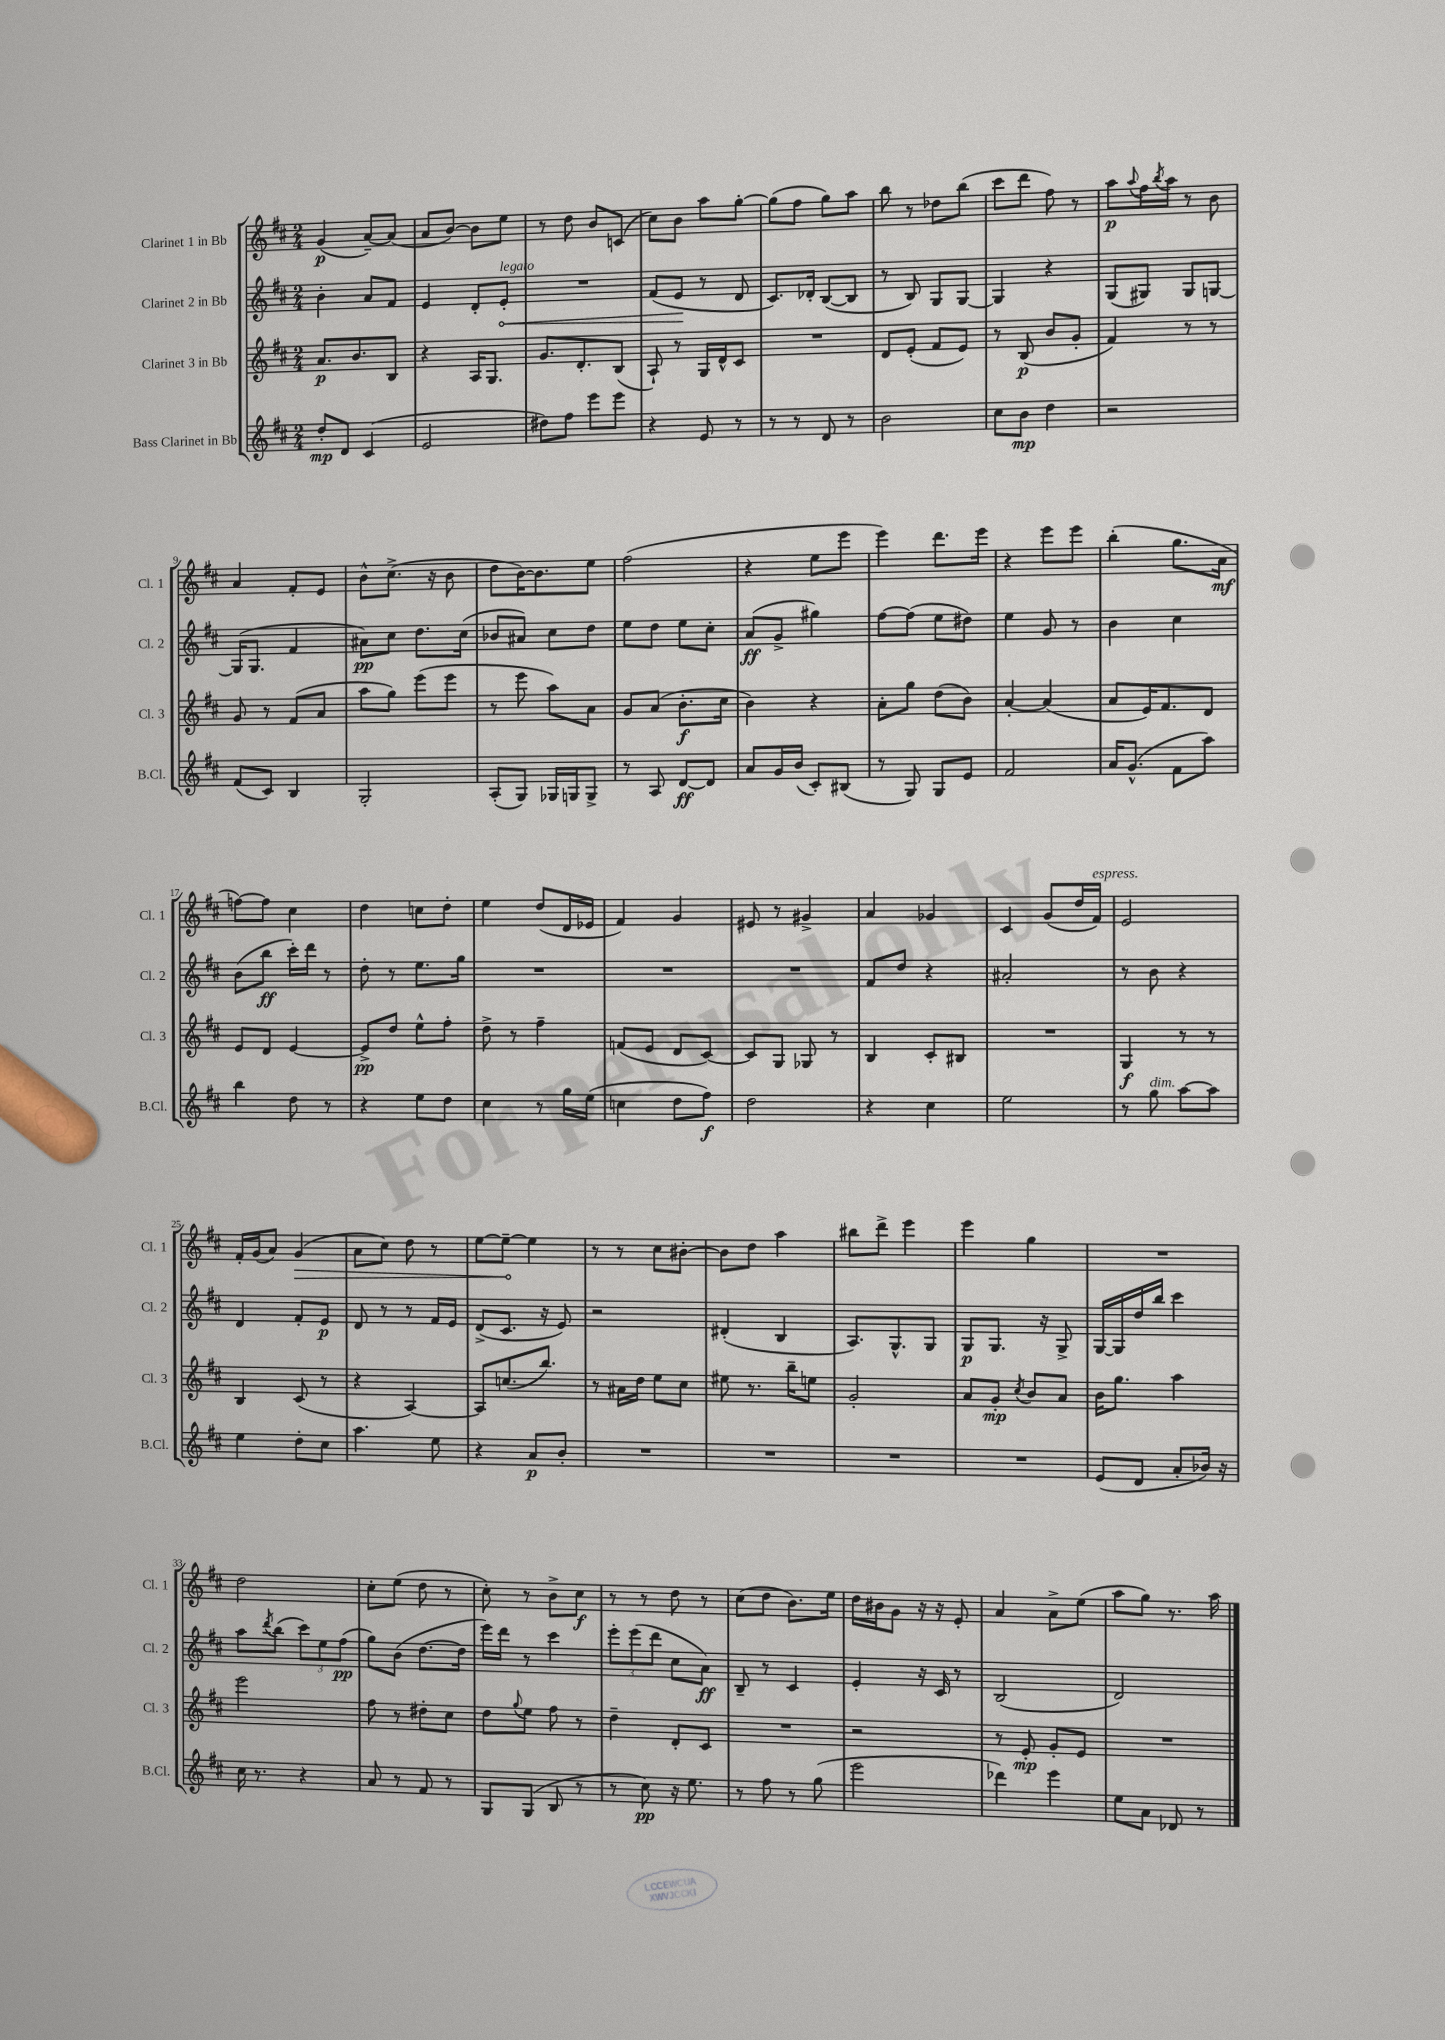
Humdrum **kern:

**kern	**kern	**kern	**kern
*staff4	*staff3	*staff2	*staff1
*clefG2	*clefG2	*clefG2	*clefG2
*k[f#c#]	*k[f#c#]	*k[f#c#]	*k[f#c#]
*M2/4	*M2/4	*M2/4	*M2/4
8dd'/L	8.a/L	4b'\	(4g/
8d/J	.	.	.
.	8.b/	.	.
(4c#/	.	8a/L	[8a~/L)
.	8B/J	8f#/J	(8a/]J
=	=	=	=
2e/	4r	4e/	8a/L
.	.	.	[8b/J)
.	16A/LK	8d'/L	8b\]L
.	8.G/J	.	.
.	.	8e'/J	8ee\J
=	=	=	=
8dd#\L)	8.g/L	2r	8r
8ff#\J	.	.	8dd\
.	8.d'/	.	.
8eee\L	.	.	8b/L
8eee\J	(8B/J	.	(8c/J
=	=	=	=
4r	8A`/)	(8f#/L	8cc#\L)
.	8r	8e/J	8b\J
8e/	16G/LL	8r	8aa\L
.	16d^^/J	.	.
8r	8c#/J	8d/	[8gg'\J
=	=	=	=
8r	2r	8.c#/L)	(8gg\]L
8r	.	.	8ff#\J
.	.	16d-'/Jk	.
8d/	.	([8B/L	8gg\L)
8r	.	8B/]J	8aa\J
=	=	=	=
2b\	8d/L	8r	8bb\
.	(8e'/J	8B/)	8r
.	8f#/L	8G/L	8dd-\L
.	8e/J)	[8G/J	(8bb\J
=	=	=	=
8cc#\L	8r	4G/]	8ccc#\L
8b\J	(8B/	.	8ddd\J
4dd\	8b/L	4r	8ff#\)
.	8g'/J	.	8r
=	=	=	=
2r	4f#/)	(8G/L	8aa\L
.	.	.	8qqaa/
.	.	8G#/J)	16ff#\L
.	.	.	8qbb/
.	.	.	16aa\JJ
.	8r	8G#/L	8r
.	8r	[8G/J	8b\
=	=	=	=
(8f#/L	8g/	(16G/]LK	4a/
.	.	8.G/J	.
8c#/J)	8r	.	.
4B/	(8f#/L	4f#/	8f#'/L
.	8a/J	.	8e/J
=	=	=	=
2G'/	8aa\L	8a#\L)	8b^^\L
.	8gg\J)	8cc#\J	(8.cc#^\J
.	(8eee\L	8.dd\L	.
.	.	.	16r
.	8eee\J	.	8b\
.	.	(16cc#\Jk	.
=	=	=	=
(8A'/L	8r	8b-/L	8dd\L
8G/J)	8eee\	8a#/J)	[16b\K)
.	.	.	8.b\]
16G-/LL	8aa\L)	8cc#\L	.
16G/J	.	.	.
8G^/J	8a\J	8dd\J	8ee\J
=	=	=	=
8r	8g/L	8ee\L	(2ff#\
8A/	(8a/J	8dd\J	.
[8d/L	8.b'\L	8ee\L	.
8d/]J	.	8cc#'\J	.
.	16cc#\Jk	.	.
=	=	=	=
8a/L	4b\)	(8a/L	4r
16g/L	.	8g^/J	.
(16b/JJ	.	.	.
8c#'/L)	4r	4gg#\)	8ee\L
(8B#/J	.	.	8eee\J
=	=	=	=
8r	8a'\L	[8ff#\L	4eee\)
8G/)	8gg\J	(8ff#\]J	.
8G/L	(8dd\L	8ee\L	8.ddd\L
8e/J	8b\J)	8dd#\J)	.
.	.	.	16eee\Jk
=	=	=	=
2f#/	[4a'/	4ee\	4r
.	(4a/]	8g/	8eee\L
.	.	8r	8eee\J
=	=	=	=
16a/LK	8a/L	4b\	(4bb'\
(8.g^^/J	.	.	.
.	16e/K)	.	.
.	8.f#/	.	.
8f#\L	.	4cc#\	8.gg\L
8aa\J)	8d/J	.	.
.	.	.	16a\Jk
=	=	=	=
4bb\	8e/L	(8b\L	[8ff\L)
.	8d/J	8bb\J	8ff\]J
8dd\	[4e/	16ccc#'\LL)	4cc#\
.	.	16ddd\JJ	.
8r	.	8r	.
=	=	=	=
4r	8e^/]L	8dd'\	4dd\
.	8dd/J	8r	.
8ee\L	8ee^^\L	8.ee\L	8cc\L
8dd\J	8ff#'\J	.	8dd'\J
.	.	16gg\Jk	.
=	=	=	=
4cc#\	8dd^\	2r	4ee\
.	8r	.	.
8r	4ff#~\	.	(8dd/L
16gg\LL	.	.	16d/L
(16ee\JJ	.	.	16e-/JJ
=	=	=	=
4cc\	(8f/L	2r	4f#/)
.	8e/J	.	.
8dd\L	8d/L	.	4g/
8ff#\J)	[8c#/J)	.	.
=	=	=	=
2dd\	8c#/]L	2r	8e#/
.	8G/J	.	8r
.	8G-/	.	4g#^/
.	8r	.	.
=	=	=	=
4r	4B/	8f#/L	4a/
.	.	8dd/J	.
4cc#\	8c#'/L	4r	4g-/
.	8B#/J	.	.
=	=	=	=
2ee\	2r	2a#'/	4c#/
.	.	.	(8g/L
.	.	.	16dd/L
.	.	.	16f#/JJ)
=	=	=	=
8r	4G/	8r	2e/
8gg\	.	8b\	.
[8aa\L	8r	4r	.
8aa\]J	8r	.	.
=	=	=	=
4ee\	4B/	4d/	16f#'/LL
.	.	.	(16g/J
.	.	.	8a/J)
8dd'\L	(8c#/	8f#'/L	(4g/
8cc#\J	8r	8e/J	.
=	=	=	=
4.aa\	4r	8d/	8a\L
.	.	8r	8cc#\J)
.	[4A/)	8r	8dd\
8ee\	.	16f#/LL	8r
.	.	16e/JJ	.
=	=	=	=
4r	8A/]L	(8d^/L	[8ee\L
.	(8.cc/	8.c#/J	8ee~\_J
8a/L	.	.	4ee\]
.	8.bb/J)	16r	.
8b'/J	.	8e/)	.
=	=	=	=
2r	8r	2r	8r
.	16a#\LL	.	8r
.	16dd\JJ	.	.
.	8ee\L	.	8cc#\L
.	8cc#\J	.	[8b#'\J
=	=	=	=
2r	8ee#\	(4d#'/	8b#\]L
.	8.r	.	8dd\J
.	.	4B/	4aa\
.	16bb~\LK	.	.
.	8ee\J	.	.
=	=	=	=
2r	2g'/	8.A/L)	8bb#\L
.	.	.	8ddd^\J
.	.	8.G^^/	.
.	.	.	4eee\
.	.	8G/J	.
=	=	=	=
2r	8a/L	8G/L	4eee\
.	8g'/J	8.G/J	.
.	8qcc#/	.	.
.	8b/L	.	4gg\
.	.	16r	.
.	8a/J	8G^/	.
=	=	=	=
(8e/L	16b\LK	[16G/LL	2r
.	8.gg\J	16G/]	.
8d/J	.	16dd/	.
.	.	16bb/JJ	.
8a'/L	4aa\	4ccc#\	.
16b-/Jk)	.	.	.
16r	.	.	.
=	=	=	=
16cc#\	2eee\	8aa\L	2dd\
8.r	.	.	.
.	.	8qddd/	.
.	.	(8bb\J	.
4r	.	12ccc#\L)	.
.	.	12ee\	.
.	.	(12ff#\J	.
=	=	=	=
8a/	8ff#\	8gg\L)	8cc#'\L
8r	8r	(8b\J	(8ee\J
8f#/	8dd#'\L	[8.dd\L	8dd\
8r	8cc#\J	.	8r
.	.	16dd\]Jk	.
=	=	=	=
8G/L	8dd\L	16eee\LL)	8cc#'\)
.	.	16ddd\JJ	.
.	8qqgg/	.	.
(8G/J	8ee\J	8r	8r
8B/	8ff#\	4ccc#\	8b^\L
8r	8r	.	8cc#\J
=	=	=	=
8r	4dd~\	12eee'\L	8r
.	.	(12eee\	.
8cc#\)	.	.	8r
.	.	12ddd\J	.
16r	8d'/L	8cc#\L	8dd\
8.ee\	.	.	.
.	8c#/J	8a\J)	8r
=	=	=	=
8r	2r	8B~/	(8cc#\L
8ff#\	.	8r	8dd\J
8r	.	4c#/	8.b\L)
(8gg\	.	.	.
.	.	.	16ee\Jk
=	=	=	=
2eee\	2r	4e'/	16dd\LL
.	.	.	16b#\J
.	.	.	8g\J
.	.	16r	16r
.	.	16c#/	16r
.	.	8r	8e'/
=	=	=	=
4ddd-\)	8r	(2B/	4a/
.	8e'/	.	.
4eee\	8g'/L	.	8a^\L
.	8e/J	.	(8ee\J
=	=	=	=
8ee\L	2r	2d/)	8aa\L
8a\J	.	.	8gg\J)
8d-/	.	.	8.r
8r	.	.	.
.	.	.	16aa\
==	==	==	==
*-	*-	*-	*-
